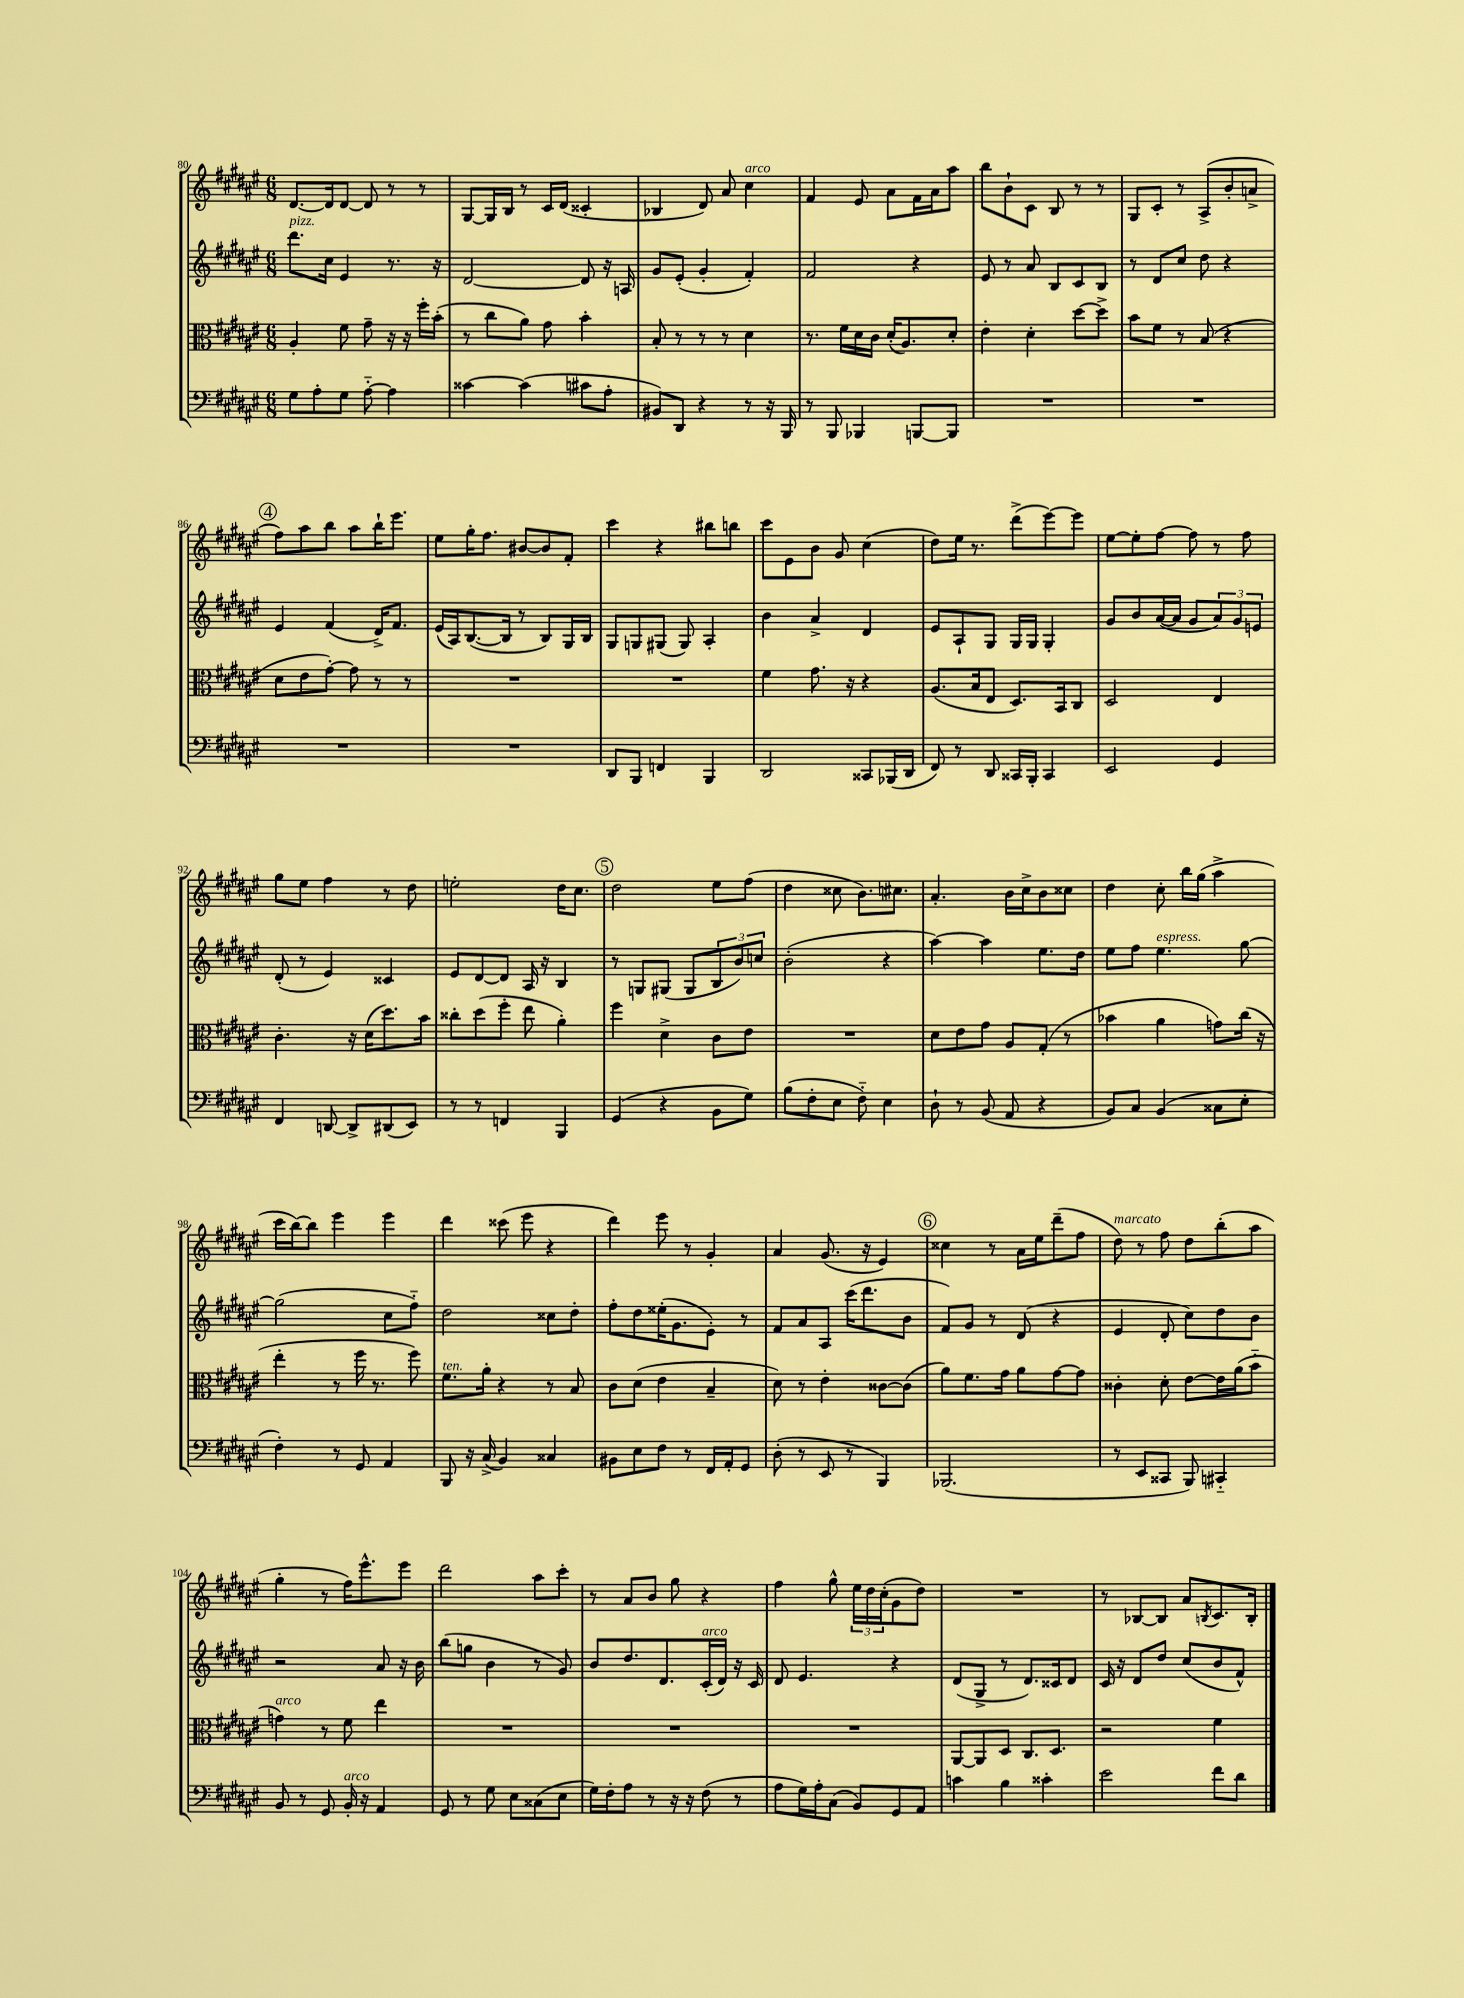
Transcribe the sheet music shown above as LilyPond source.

<<
\new StaffGroup <<
\new Staff = "s0" {
    \clef treble \key fis \major \numericTimeSignature \time 6/8
    dis'8.~ dis'16 dis'8~ dis'8 r8 r8 |
    gis8~ gis16 b16 r8 cis'16 dis'16( cisis'4-. |
    bes4 dis'8) ais'8 cis''4^\markup { \italic "arco" } |
    fis'4 eis'8 ais'8 fis'16 ais'16 ais''8 |
    b''8 b'8-! cis'8 b8 r8 r8 |
    gis8 cis'8-. r8 ais8->( b'8-. a'8-> |
    \mark \markup { \circle "4" } fis''8) ais''8 b''8 ais''8 b''16-! eis'''8. |
    eis''8 gis''16-. fis''8. bis'8~ bis'8 fis'8-. |
    cis'''4 r4 bis''8 b''8 |
    cis'''8 eis'8 b'8 gis'8 cis''4( |
    dis''8) eis''16 r8. dis'''8->( eis'''8~) eis'''8 |
    eis''8~ eis''8-. fis''8~ fis''8 r8 fis''8 |
    gis''8 eis''8 fis''4 r8 dis''8 |
    e''2-. dis''16 cis''8. |
    \mark \markup { \circle "5" } dis''2 eis''8 fis''8( |
    dis''4 cisis''8 b'8.) cis''8. |
    ais'4.-. b'16 cis''16-> b'8 cisis''8 |
    dis''4 cis''8-. b''16 gis''16( ais''4-> |
    cis'''16 b''16~) b''8 eis'''4 eis'''4 |
    dis'''4 cisis'''8( eis'''8 r4 |
    dis'''4) eis'''8 r8 gis'4-. |
    ais'4 gis'8.( r16 eis'4) |
    \mark \markup { \circle "6" } cisis''4 r8 ais'16 eis''16 dis'''8--( fis''8 |
    dis''8^\markup { \italic "marcato" }) r8 fis''8 dis''8 b''8-.( ais''8 |
    gis''4-. r8 fis''16) eis'''8.-^ eis'''8 |
    dis'''2 ais''8 cis'''8-. |
    r8 ais'8 b'8 gis''8 r4 |
    fis''4 gis''8-^ \tuplet 3/2 { eis''16 dis''16 cis''16-.( } gis'8 dis''8) |
    R2. |
    r8 bes8~ bes8 ais'8 \acciaccatura { b8 } cis'8. b16-. \bar "|." |
}
\new Staff = "s1" {
    \clef treble \key fis \major \numericTimeSignature \time 6/8
    dis'''8.^\markup { \italic "pizz." } cis''16 eis'4 r8. r16 |
    dis'2~ dis'8 r16 a16 |
    gis'8 eis'8-.( gis'4-. fis'4-.) |
    fis'2 r4 |
    eis'8 r8 ais'8 b8 cis'8 b8 |
    r8 dis'8 cis''8 dis''8 r4 |
    \mark \markup { \circle "4" } eis'4 fis'4( dis'16->) fis'8. |
    eis'16( ais16) b8.~( b16 r8 b8) gis16 b16 |
    gis8 g8 gis8( gis8) ais4-. |
    b'4 ais'4-> dis'4 |
    eis'8 ais8-! gis8 gis16 gis16 gis4-. |
    gis'8 b'8 ais'16~( ais'16 gis'8 \tuplet 3/2 { ais'8) gis'8 e'8 } |
    dis'8-.( r8 eis'4) cisis'4 |
    eis'8 dis'8~ dis'8 ais16 r16 b4 |
    \mark \markup { \circle "5" } r8 g8 gis8( gis8 \tuplet 3/2 { b8 b'8) c''8 } |
    b'2-.( r4 |
    ais''4~) ais''4 eis''8. dis''16 |
    eis''8 fis''8 eis''4.^\markup { \italic "espress." } gis''8~ |
    gis''2( cis''8 fis''8-_) |
    dis''2 cisis''8 dis''8-. |
    fis''8-. dis''8 eisis''16-.( gis'8. eis'8-.) r8 |
    fis'8 ais'8 ais8 cis'''16( dis'''8. b'8 |
    \mark \markup { \circle "6" } fis'8) gis'8 r8 dis'8( r4 |
    eis'4 dis'8-. cis''8) dis''8 b'8 |
    r2 ais'8 r16 b'16 |
    b''8( g''8 b'4 r8 gis'8) |
    b'8 dis''8. dis'8. cis'16-.^\markup { \italic "arco" }( dis'16) r16 cis'16 |
    dis'8 eis'4. r4 |
    dis'8( gis8-> r8 dis'8.) cisis'16 dis'8 |
    cis'16 r16 dis'8 dis''8 cis''8( b'8 fis'8-^) \bar "|." |
}
\new Staff = "s2" {
    \clef alto \key fis \major \numericTimeSignature \time 6/8
    ais4-. fis'8 gis'8-- r16 r16 fis''16-. b'16-.( |
    r8 cis''8 ais'8) gis'8 b'4-. |
    b8-. r8 r8 r8 dis'4 |
    r8. fis'16 dis'16 cis'16 dis'16-.( ais8.) dis'8-. |
    eis'4-. dis'4-. dis''8~ dis''8-> |
    b'8 fis'8 r8 b8( r4 |
    \mark \markup { \circle "4" } dis'8 eis'8 gis'8~-.) gis'8 r8 r8 |
    R2. |
    R2. |
    fis'4 gis'8. r16 r4 |
    ais8.( b16 eis8 dis8.) b,16 cis8 |
    dis2 eis4 |
    cis'4.-. r16 dis'16( dis''8.) b'16 |
    cisis''8-. dis''8( fis''8-. eis''8 ais'4-.) |
    \mark \markup { \circle "5" } fis''4 dis'4-> cis'8 eis'8 |
    R2. |
    dis'8 eis'8 gis'8 ais8 gis8-.( r8 |
    bes'4 ais'4 g'8) cis''16( r16 |
    eis''4-. r8 fis''16 r8. fis''8) |
    fis'8.^\markup { \italic "ten." } ais'16-. r4 r8 b8 |
    cis'8 dis'8( eis'4 b4-- |
    dis'8) r8 eis'4-. cisis'8~ cisis'8( |
    \mark \markup { \circle "6" } ais'8) fis'8. gis'16 ais'8 gis'8~ gis'8 |
    cisis'4-. dis'8-. eis'8~ eis'16 ais'16( b'8-_ |
    g'4^\markup { \italic "arco" }) r8 fis'8 eis''4 |
    R2. |
    R2. |
    R2. |
    ais,8~ ais,8 dis8 cis8. dis8. |
    r2 fis'4 \bar "|." |
}
\new Staff = "s3" {
    \clef bass \key fis \major \numericTimeSignature \time 6/8
    gis8 ais8-. gis8 ais8~-_ ais4 |
    cisis'4~ cisis'4( cis'8 ais8-. |
    bis,8) dis,8 r4 r8 r16 b,,16 |
    r8 b,,8 bes,,4 b,,8~ b,,8 |
    R2. |
    R2. |
    \mark \markup { \circle "4" } R2. |
    R2. |
    dis,8 b,,8 f,4 b,,4 |
    dis,2 cisis,8 bes,,16( dis,16 |
    fis,8) r8 dis,8 cisis,16 b,,16-. cisis,4 |
    eis,2 gis,4 |
    fis,4 d,8~ d,8-> dis,8( eis,8) |
    r8 r8 f,4 b,,4 |
    \mark \markup { \circle "5" } gis,4( r4 b,8 gis8) |
    b8( fis8-. eis8 fis8-_) eis4 |
    dis8-! r8 b,8( ais,8 r4 |
    b,8) cis8 b,4( cisis8 eis8-. |
    fis4-.) r8 gis,8 ais,4 |
    b,,8 r16 cis16->( b,4) cisis4 |
    bis,8 eis8 fis8 r8 fis,16 ais,16-. gis,8 |
    dis8-.( r8 eis,8 r8 b,,4) |
    \mark \markup { \circle "6" } bes,,2.( |
    r8 eis,8 cisis,8 b,,8) cis,4-_ |
    b,8 r8 gis,8 b,16-.^\markup { \italic "arco" } r16 ais,4 |
    gis,8 r8 gis8 eis8 cisis8( eis8 |
    gis16) fis16-. ais8 r8 r16 r16 fis8( r8 |
    ais8 gis16) ais16-. cis8( b,8) gis,8 ais,8 |
    c'4 b4 cisis'4-. |
    eis'2 fis'8 dis'8 \bar "|." |
}
>>
>>
\layout { \context { \Score currentBarNumber = #80 } }
